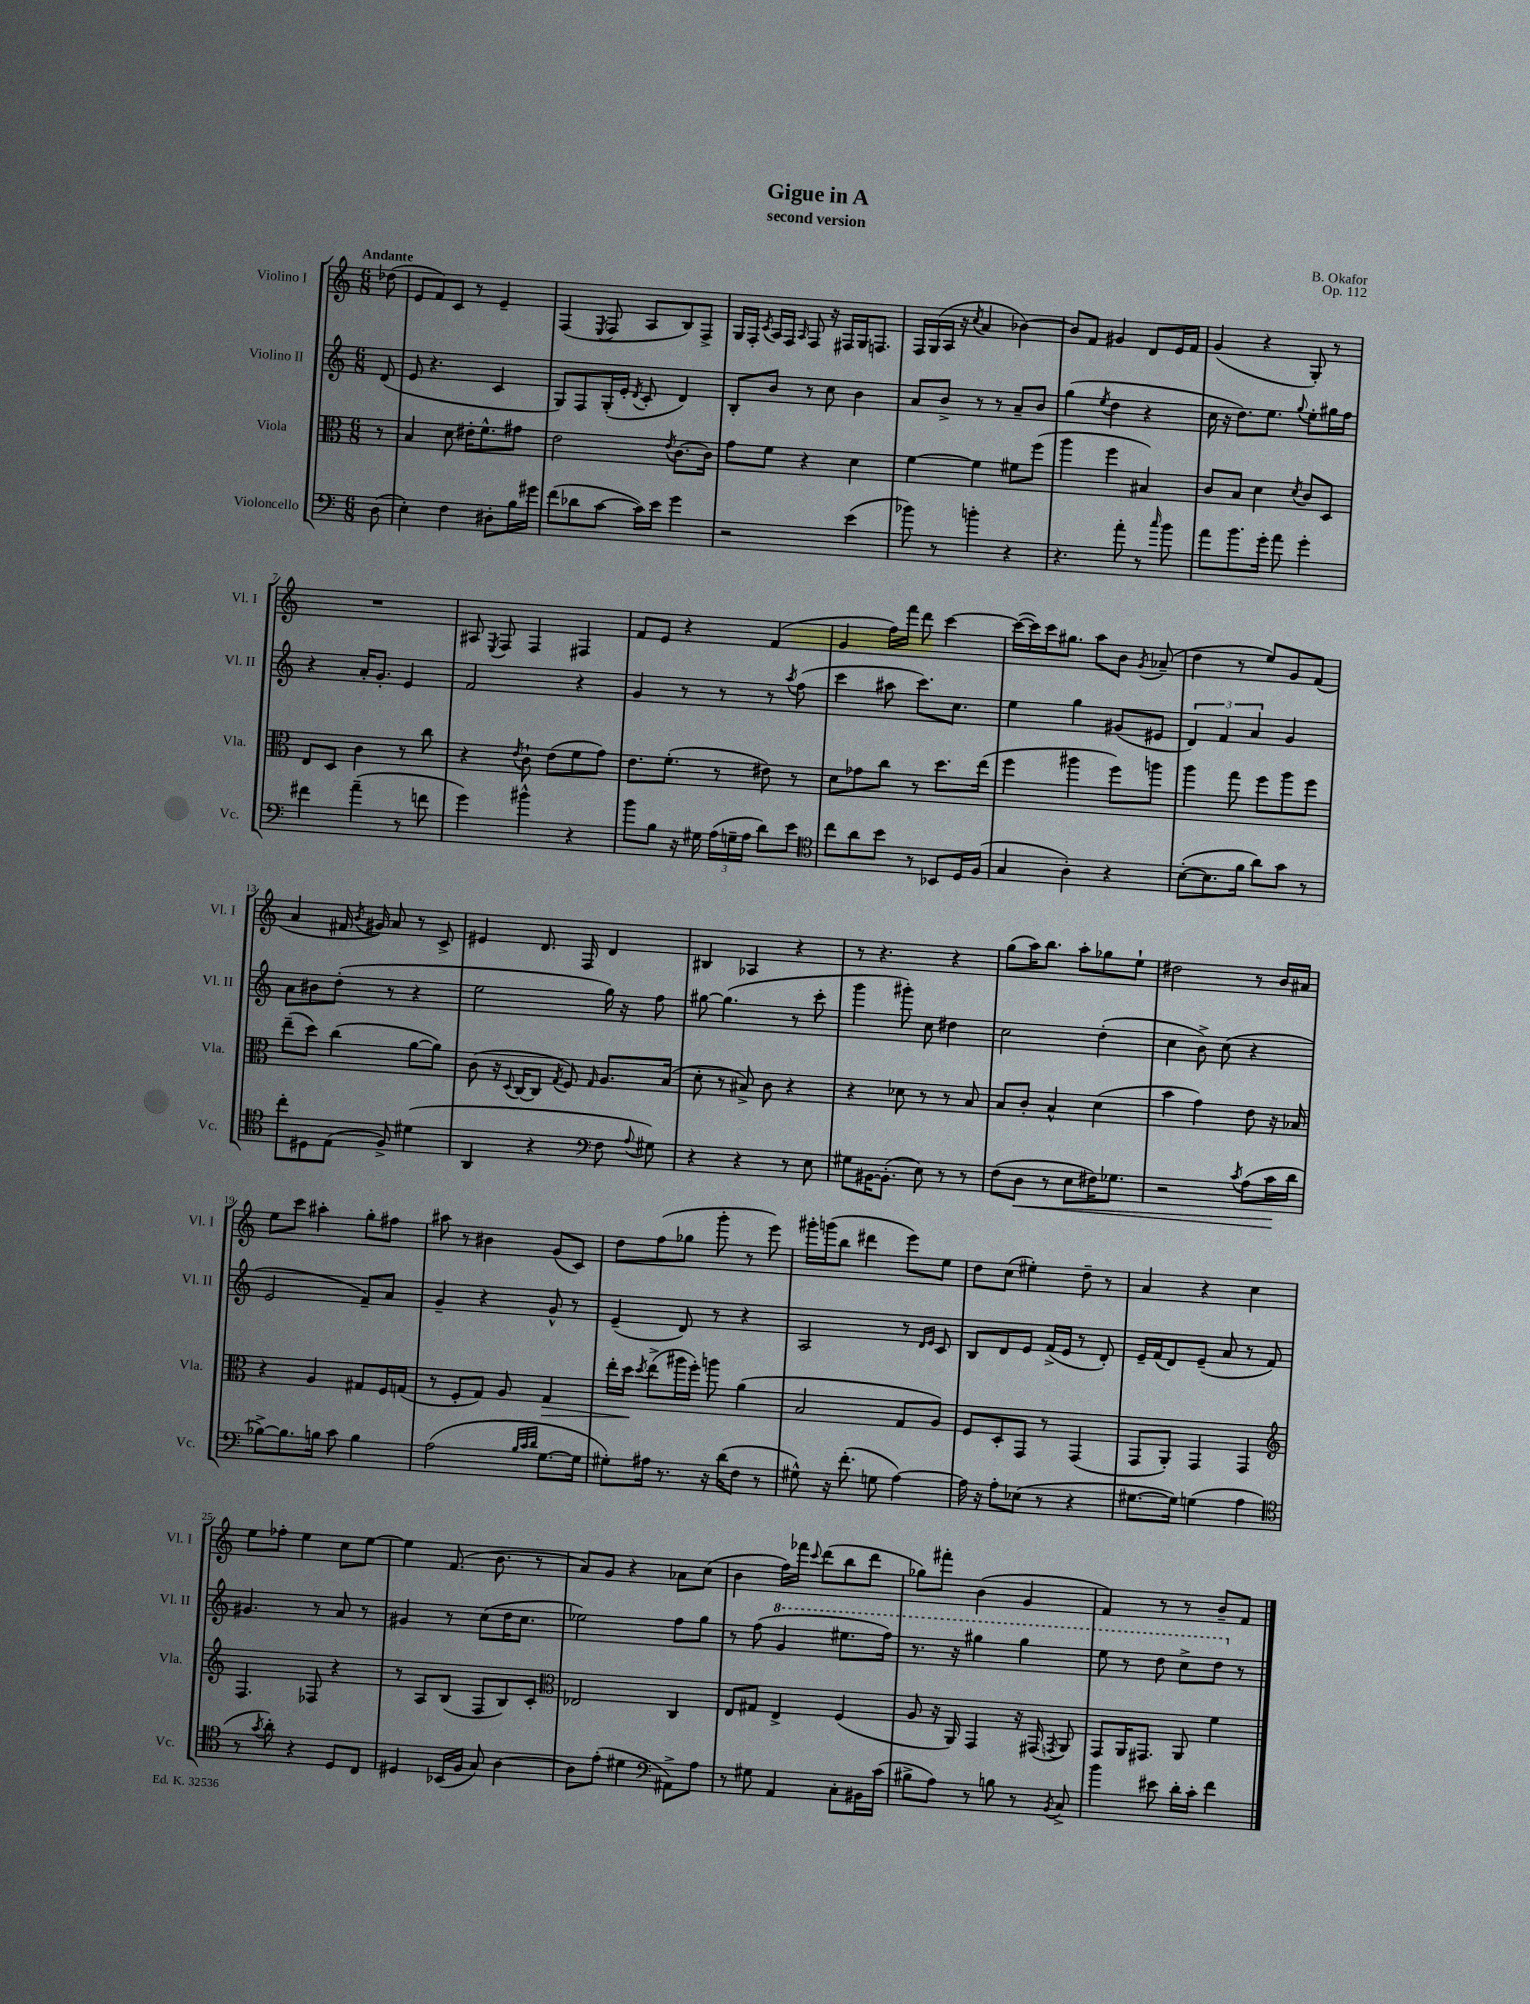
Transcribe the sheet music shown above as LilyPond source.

\header { title = "Gigue in A" composer = "B. Okafor" subtitle = "second version" opus = "Op. 112" }
<<
\new StaffGroup <<
\new Staff = "s0" \with { instrumentName = "Violino I" shortInstrumentName = "Vl. I" } {
    \clef treble \key c \major \numericTimeSignature \time 6/8 \partial 8 \tempo "Andante"
    \autoBeamOff des''8( |
    e'8[ f'8) c'8] r8 e'4-- |
    f4( \acciaccatura { e8 } f8 a8[ b8) f8]-> |
    g16[ f16]-. \acciaccatura { c'8 } a16[ f16] \grace { a16 } f8 r16 fis16[ g16 f8.] |
    f16[ g16( a16] r16 \acciaccatura { c''8 } a'4 bes'4~) |
    bes'8[ f'8] gis'4 d'8[ e'16 f'16] |
    g'4( r4 g8-.) r8 |
    R2. |
    ais8 \acciaccatura { e8 } f8 f4 fis4 |
    f'8[ e'8] r4 f'4( |
    g'4 f''16[) f'''16] d'''8 c'''4~ |
    c'''16[~( c'''16) c'''16 gis''8.] a''8[ b'8] \acciaccatura { g'8 } aes'8--( |
    d''4 r8 e''8[) g'8 f'8]( |
    a'4 fis'16 \acciaccatura { b'8 } gis'16) a'8 r8 c'8-> |
    eis'4 d'8. f16 d'4 |
    bis4 aes4 r4 |
    r8 r4. r4 |
    g''8[( a''16) b''8.] a''8[-. ges''8 e''8]-! |
    dis''2 r8 b'16[ ais'16] |
    e''8[ c'''8] ais''4-. g''8[-. fis''8] |
    ais''8 r8 bis'4 g'8[( c'8]) |
    d''8[ f''8( ges''8] g'''8-. r8 e'''8) |
    gis'''16[-. g'''16( b''8] dis'''4 e'''8[) e''8] |
    d''8[ c''8]( eis''4-.) d''8-- r8 |
    a'4 r4 c''4 |
    e''8[ fes''8]-. e''4 c''8[ e''8]~ |
    e''4 f'8.( b'8. r8 |
    a'8[) g'8] r4 aes'8[ c''8]( |
    b'4 f''16[) fes'''16] \appoggiatura { c'''8 } d'''8[( b''8 d'''8] |
    ges''8[) fis'''8]-. b'4( g'4 |
    f'4) r8 r8 b'8[-- f'8] \bar "|." |
}
\new Staff = "s1" \with { instrumentName = "Violino II" shortInstrumentName = "Vl. II" } {
    \clef treble \key c \major \numericTimeSignature \time 6/8 \partial 8
    \autoBeamOff d'8( |
    e'8 r4. c'4 |
    g8[) f8 g16-.( e'16]-. \acciaccatura { d'8 } c'8-. d'4) |
    b8[-. b'8] r8 c''8 b'4 |
    a'8[ b'8]-> r8 r8 a'8[-- b'8] |
    g''4( \acciaccatura { e''8 } d''4 r4 |
    c''16 r16 d''8.[) e''8.] \appoggiatura { g''8 } e''8[-. gis''16 f''16] |
    r4 a'16[-. g'8.]-. e'4 |
    f'2 r4 |
    g'4 r8 r8 r8 \acciaccatura { a''8 } f''8( |
    c'''4 ais''8 c'''8.[) c''8.] |
    e''4 g''4 gis'8[( eis'8] |
    \tuplet 3/2 { d'4) f'4 a'4 } g'4 |
    a'8[ bis'8 d''8]-.( r8 r4 |
    e''2 g''16) r16 f''8 |
    gis''8~ gis''4.( r8 c'''8-. |
    g'''4 gis'''8-.) c''8 dis''4 |
    c''2 d''4-.( |
    c''4 b'8->) c''8( r4 |
    e'2 f'8[--) a'8] |
    g'4-- r4 g'8-^ r8 |
    e'4--( d'8) r8 r4 |
    a2 r8 \grace { d'16[ e'16] } c'8 |
    b8[ d'8 e'8] f'16[->( e'16] r8 d'8-.) |
    e'16[-- f'16( d'8) e'8]--( a'8 r8 f'8) |
    gis'4. r8 a'8 r8 |
    gis'4 r8 c''8[( d''16 c''8.] |
    ees''2) f''8[ g''8] |
    r8 f''8( \ottava #1 g''4 eis'''8.[ f'''16]) |
    r8. r16 gis'''4 gis'''4 |
    e'''8 r8 d'''8 c'''8[-> d'''8] \ottava #0 r8 \bar "|." |
}
\new Staff = "s2" \with { instrumentName = "Viola" shortInstrumentName = "Vla." } {
    \clef alto \key c \major \numericTimeSignature \time 6/8 \partial 8
    \autoBeamOff r8 |
    b4 d'8 eis'16[-. f'8.-^ gis'8] |
    e'2 \acciaccatura { e'8 } c'8.[~ c'16] |
    g'8[ f'8] r4 d'4 |
    f'4~ f'4 fis'8[ f''8]( |
    a''4 f''4 bis4) |
    c'8[ b8] d'4 \acciaccatura { d'8 } c'8[ d8] |
    e8[ d8] c'4 r8 c''8 |
    r4 \acciaccatura { e'8 } c'8-! e'8[( f'8 g'8]) |
    e'8.[ f'8.]-.( r8 eis'8) r8 |
    d'8[ ges'8 c''8] r8 d''8.[ e''16]( |
    f''4 ais''4 f''8[) a''8] |
    a''4 g''8 f''8[ a''8 f''8] |
    e''8[--( d''8]) c''4( a'8[~ a'8]) |
    c'8( r16 \appoggiatura { d8 } c16[~ c8] \acciaccatura { g8 } f8) \grace { g16 } a8.[ b16]( |
    d'8-. r8 bis8->) c'8 r4 |
    r4 des'8 r8 r8 b8 |
    b8[ c'8]-. b4-^ d'4( |
    b'4 g'4) e'8 r16 bes16 |
    r4 a4 gis8[ f16 g16]( |
    r8 f8[-. g8]) a8 g4\> |
    e''16[-. d''16]\! \acciaccatura { d''8 } e''8[->( ais''16 f''16]-.) a''8 a'4( |
    b2 g8[ a8]) |
    f8[ d8-. g,8] r8 g,4( |
    g,8[ a,8]-.) g,4 g,4 |
    \clef treble f4. fes8 r4 |
    r8 a8[ b8]( f8[ b8) c'8]-. |
    \clef alto ees2 c4 |
    e8[ gis8] e4-> f4( |
    a8 r16 a,16) g,4 r16 gis,16( \acciaccatura { g,8 } a,8) |
    g,8[ a,16 gis,8.] a,8 f'4 \bar "|." |
}
\new Staff = "s3" \with { instrumentName = "Violoncello" shortInstrumentName = "Vc." } {
    \clef bass \key c \major \numericTimeSignature \time 6/8 \partial 8
    \autoBeamOff d8( |
    e4-.) f4 dis8[-. b16 gis'16] |
    f'8[( des'8 c'8]~ c'16[) e'16] g'4 |
    r2 e'4( |
    bes'8) r8 b'4-. r4 |
    r4. a'8-. r8 \grace { c''16 } b'8 |
    a'8[ b'8. g'16]-. a'8 g'4-. |
    fis'4 a'4--( r8 f'8 |
    g'4) bis'4-^ r4 |
    b'8[ b8] r16 gis16 \tuplet 3/2 { a16[( g16-- a16] } d'8[) e'8] |
    \clef tenor c''8[ a'8 b'8] r8 bes,8[ d16 f16]( |
    g4 a4-.) r4 |
    b8[~-.( b8. f'16] a'8[) g'8] r8 |
    c''8[-. dis8 e8]( f8->) dis'4( |
    a,4 r4 \clef bass f8 \appoggiatura { a8 } gis8) |
    r4 r4 r8 e8 |
    gis8[ bis,16~ bis,8.]-.( e8) r8 r8 |
    f8[( d8]\< r8 e8[ fis16) ges8.] |
    r2 \acciaccatura { c'8 } a8[( c'16\! d'16] |
    bes8[~->) bes8. b16] c'8 b4 |
    a2( \grace { b32[ c'32 d'32] } g8.[~ g16] |
    gis8[-.) ais16] r8. r16 d'16[( f8] r8 |
    gis8-^) r16 f'8.-.( g8 a4~) |
    a16 r16 a8[-. ees8]( r8 r4 |
    gis8.[~ gis16]) g4( a4 |
    \clef tenor r8 \acciaccatura { g'8 } a'8-.) r4 d8[ c8] |
    dis4 bes,16[( f16] g8) a4~ |
    a8[ e'8]-.( dis'4 \clef bass ais,8[->) a8] |
    r8 gis8 a,4 c8[-. bis,16 c'16]( |
    bis8[-> a8]) r8 b8 r8 \acciaccatura { b,8 } c8-> |
    b'4 eis'8 d'16[-. c'16]-. f'4 \bar "|." |
}
>>
>>
